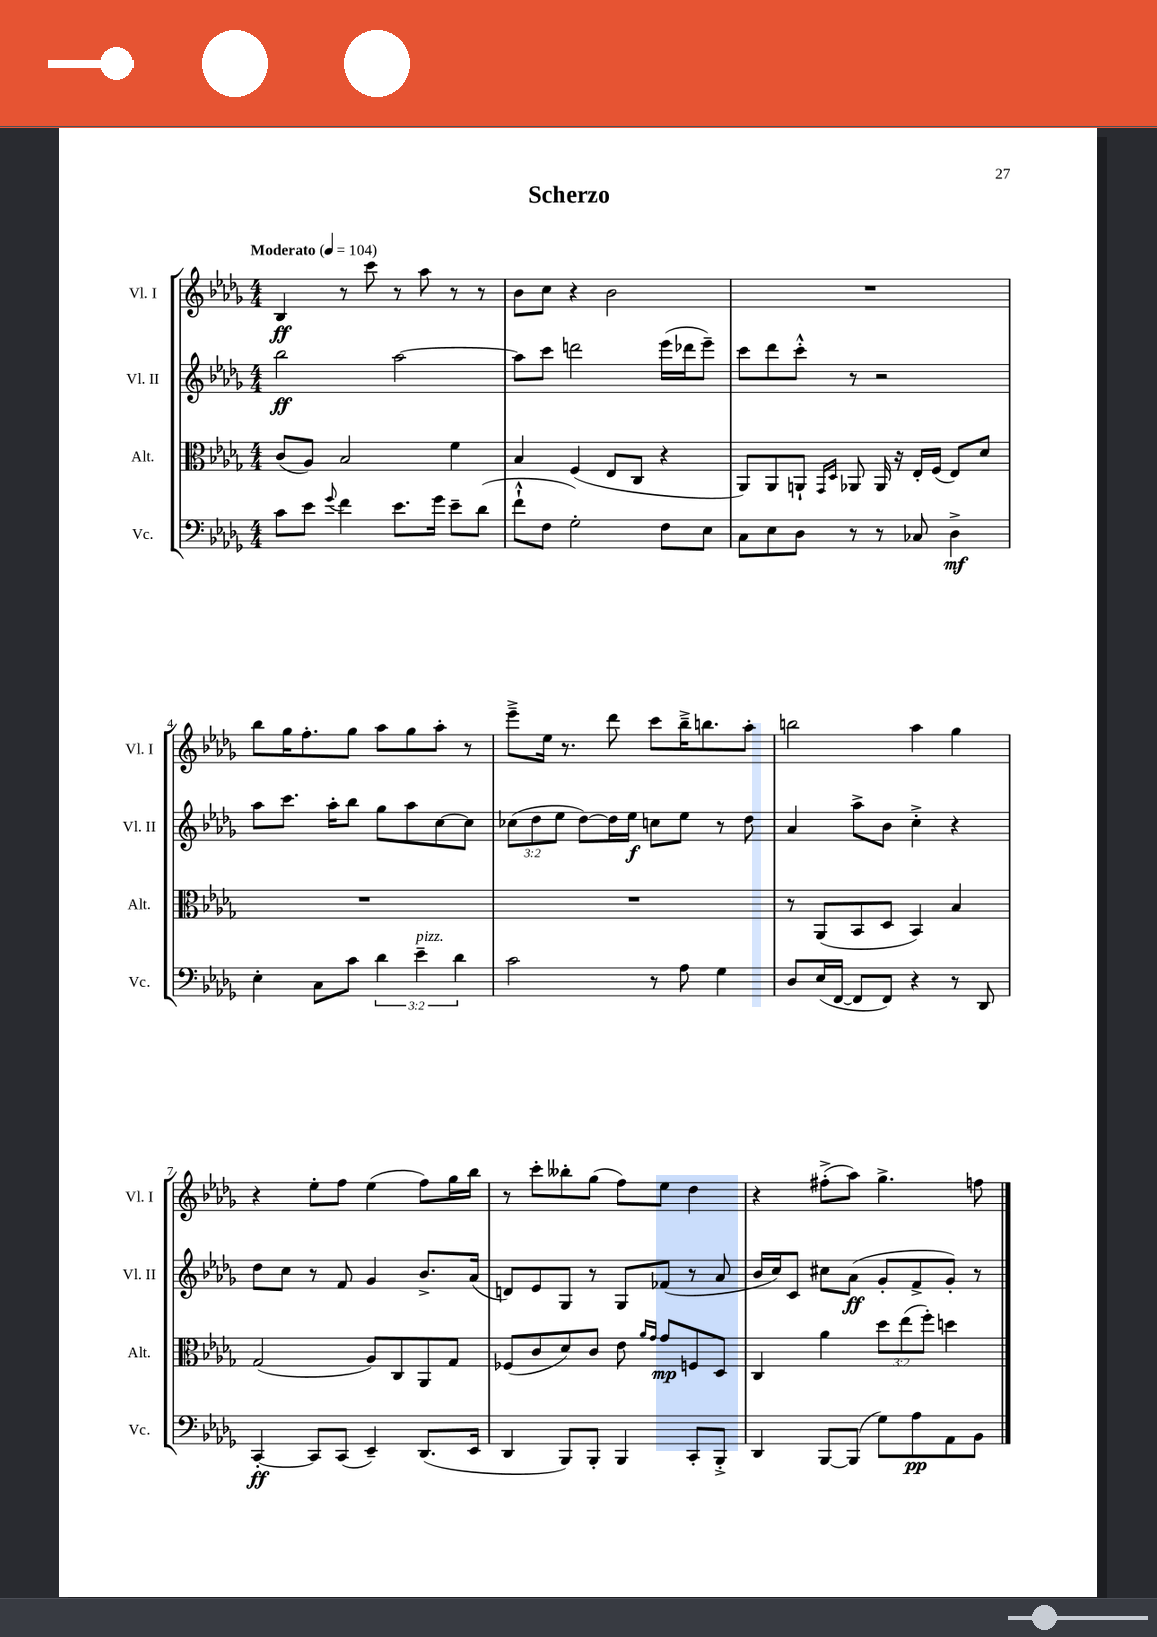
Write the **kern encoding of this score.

**kern	**dynam	**kern	**dynam	**kern	**dynam	**kern	**dynam
*part4	*part4	*part3	*part3	*part2	*part2	*part1	*part1
*staff4	*staff4	*staff3	*staff3	*staff2	*staff2	*staff1	*staff1
*I"Vc.	*	*I"Alt.	*	*I"Vl. II	*	*I"Vl. I	*
*I'Vc.	*	*I'Alt.	*	*I'Vl. II	*	*I'Vl. I	*
*clefF4	*	*clefC3	*	*clefG2	*	*clefG2	*
*k[b-e-a-d-g-]	*	*k[b-e-a-d-g-]	*	*k[b-e-a-d-g-]	*	*k[b-e-a-d-g-]	*
*M4/4	*	*M4/4	*	*M4/4	*	*M4/4	*
*MM104	*	*MM104	*	*MM104	*	*MM104	*
=1	=1	=1	=1	=1	=1	=1	=1
!	!	!	!	!	!	!LO:TX:a:B:t=Moderato	!
8c\L	.	(8c/L	.	2bb-\	ff	4B-/	ff
8e-\J	.	8A-/J)	.	.	.	.	.
8qqg-/	.	.	.	.	.	.	.
4f\	.	2B-/	.	.	.	8r	.
.	.	.	.	.	.	8ccc\	.
8.e-\L	.	.	.	[2aa-\	.	8r	.
.	.	.	.	.	.	8aa-\	.
16g-\Jk	.	.	.	.	.	.	.
8e-~\L	.	4f\	.	.	.	8r	.
(8d-\J	.	.	.	.	.	8r	.
=2	=2	=2	=2	=2	=2	=2	=2
8f`^^\L	.	4B-/	.	8aa-\L]	.	8b-\L	.
8F\J	.	.	.	8ccc\J	.	8cc\J	.
2G-'\)	.	(4F/	.	2dddn\	.	4r	.
.	.	8E-/L	.	.	.	2b-\	.
.	.	8C/J	.	.	.	.	.
8F\L	.	4r	.	(16eee-\LL	.	.	.
.	.	.	.	16ddd-X\J	.	.	.
8E-\J	.	.	.	8eee-~\J)	.	.	.
=3	=3	=3	=3	=3	=3	=3	=3
8C\L	.	8AA-/L)	.	8ccc\L	.	1r	.
8E-\	.	8AA-/	.	8ddd-\	.	.	.
8D-\J	.	8AAn`/J	.	8ccc'^^\J	.	.	.
.	.	16qqGG-/LL	.	.	.	.	.
.	.	16qqD-/JJ	.	.	.	.	.
8r	.	8AA-X/	.	8r	.	.	.
8r	.	16AA-/	.	2r	.	.	.
.	.	16r	.	.	.	.	.
8C-X/	.	16E-'/LL	.	.	.	.	.
.	.	(16F/JJ	.	.	.	.	.
4D-^\	mf	8E-/L)	.	.	.	.	.
.	.	8d-/J	.	.	.	.	.
!!LO:LB:g=z
=4	=4	=4	=4	=4	=4	=4	=4
4E-'\	.	1r	.	8aa-\L	.	8bb-\L	.
.	.	.	.	8.ccc\J	.	16gg-\K	.
.	.	.	.	.	.	8.ff'\	.
8C\L	.	.	.	.	.	.	.
.	.	.	.	16aa-'\KL	.	.	.
8c\J	.	.	.	8bb-\J	.	8gg-\J	.
6d-\	.	.	.	8gg-\L	.	8aa-\L	.
.	.	.	.	8aa-\	.	8gg-\	.
!LO:TX:a:i:t=pizz.	!	!	!	!	!	!	!
6e-~\	.	.	.	.	.	.	.
.	.	.	.	[8cc\	.	8aa-'\J	.
6d-\	.	.	.	.	.	.	.
.	.	.	.	8cc\J]	.	8r	.
=5	=5	=5	=5	=5	=5	=5	=5
2c\	.	1r	.	(12cc-X\L	.	8eee-~^\L	.
.	.	.	.	12dd-\	.	.	.
.	.	.	.	.	.	16ee-\Jk	.
.	.	.	.	12ee-\J	.	.	.
.	.	.	.	.	.	8.r	.
.	.	.	.	[8dd-\L)	.	.	.
.	.	.	.	16dd-\L]	.	8ddd-\	.
.	.	.	.	16ee-\JJ	f	.	.
8r	.	.	.	8ccn\L	.	8ccc\L	.
8A-\	.	.	.	8ee-\J	.	16bb-~^\K	.
.	.	.	.	.	.	8.bbn\	.
4G-\	.	.	.	8r	.	.	.
.	.	.	.	8dd-\	.	8aa-'\J	.
=6	=6	=6	=6	=6	=6	=6	=6
8D-/L	.	8r	.	4a-/	.	2bbn\	.
(16E-/L	.	(8AA-/L	.	.	.	.	.
[16FF/JJ	.	.	.	.	.	.	.
8FF/L]	.	8BB-/	.	8aa-^\L	.	.	.
8FF/J)	.	8D-/J	.	8b-\J	.	.	.
4r	.	4BB-/)	.	4cc'^\	.	4aa-\	.
8r	.	4B-/	.	4r	.	4gg-\	.
8DD-/	.	.	.	.	.	.	.
!!LO:LB:g=z
=7	=7	=7	=7	=7	=7	=7	=7
[4CC'/	ff	(2G-/	.	8dd-\L	.	4r	.
.	.	.	.	8cc\J	.	.	.
8CC/L]	.	.	.	8r	.	8ee-'\L	.
(8CC/J	.	.	.	8f/	.	8ff\J	.
4EE-~/)	.	8A-/L)	.	4g-/	.	(4ee-\	.
.	.	8C/	.	.	.	.	.
(8.DD-/L	.	8AA-/	.	8.b-^/L	.	8ff\L)	.
.	.	8G-/J	.	.	.	16gg-\L	.
16EE-/Jk	.	.	.	(16a-/Jk	.	16bb-\JJ	.
=8	=8	=8	=8	=8	=8	=8	=8
4DD-/	.	(8F-X/L	.	8dn/L)	.	8r	.
.	.	8c/	.	8e-/	.	8ccc'\L	.
8BBB-/L)	.	8d-/)	.	8G-/J	.	8bb--X'\	.
8BBB-'/J	.	8c/J	.	8r	.	(8gg-\J	.
4BBB-/	.	8e-\	.	8G-/L	.	8ff\L)	.
.	.	16qqa-/LL	.	.	.	.	.
.	.	16qqg-/JJ	.	.	.	.	.
.	.	8g-/L	mp	(8f-X/J	.	8ee-\J	.
8CC'/L	.	8Fn/	.	8r	.	4dd-\	.
8BBB-'^/J	.	8D-/J	.	8a-/	.	.	.
=9	=9	=9	=9	=9	=9	=9	=9
4DD-/	.	4C/	.	16b-/LL	.	4r	.
.	.	.	.	16cc/J)	.	.	.
.	.	.	.	8c/J	.	.	.
[8BBB-/L	.	4a-\	.	8cc#X\L	.	(8ff#X'^\L	.
(8BBB-/J]	.	.	.	(8a-\J	ff	8aa-\J)	.
8G-\L)	.	12dd-\L	.	8g-'/L	.	4.gg-^\	.
.	.	(12ee-\	.	.	.	.	.
8A-\	pp	.	.	8f^/	.	.	.
.	.	12ff'\J)	.	.	.	.	.
8AA-\	.	4ddn\	.	8g-'/J)	.	.	.
8BB-\J	.	.	.	8r	.	8ffn\	.
==	==	==	==	==	==	==	==
*-	*-	*-	*-	*-	*-	*-	*-
